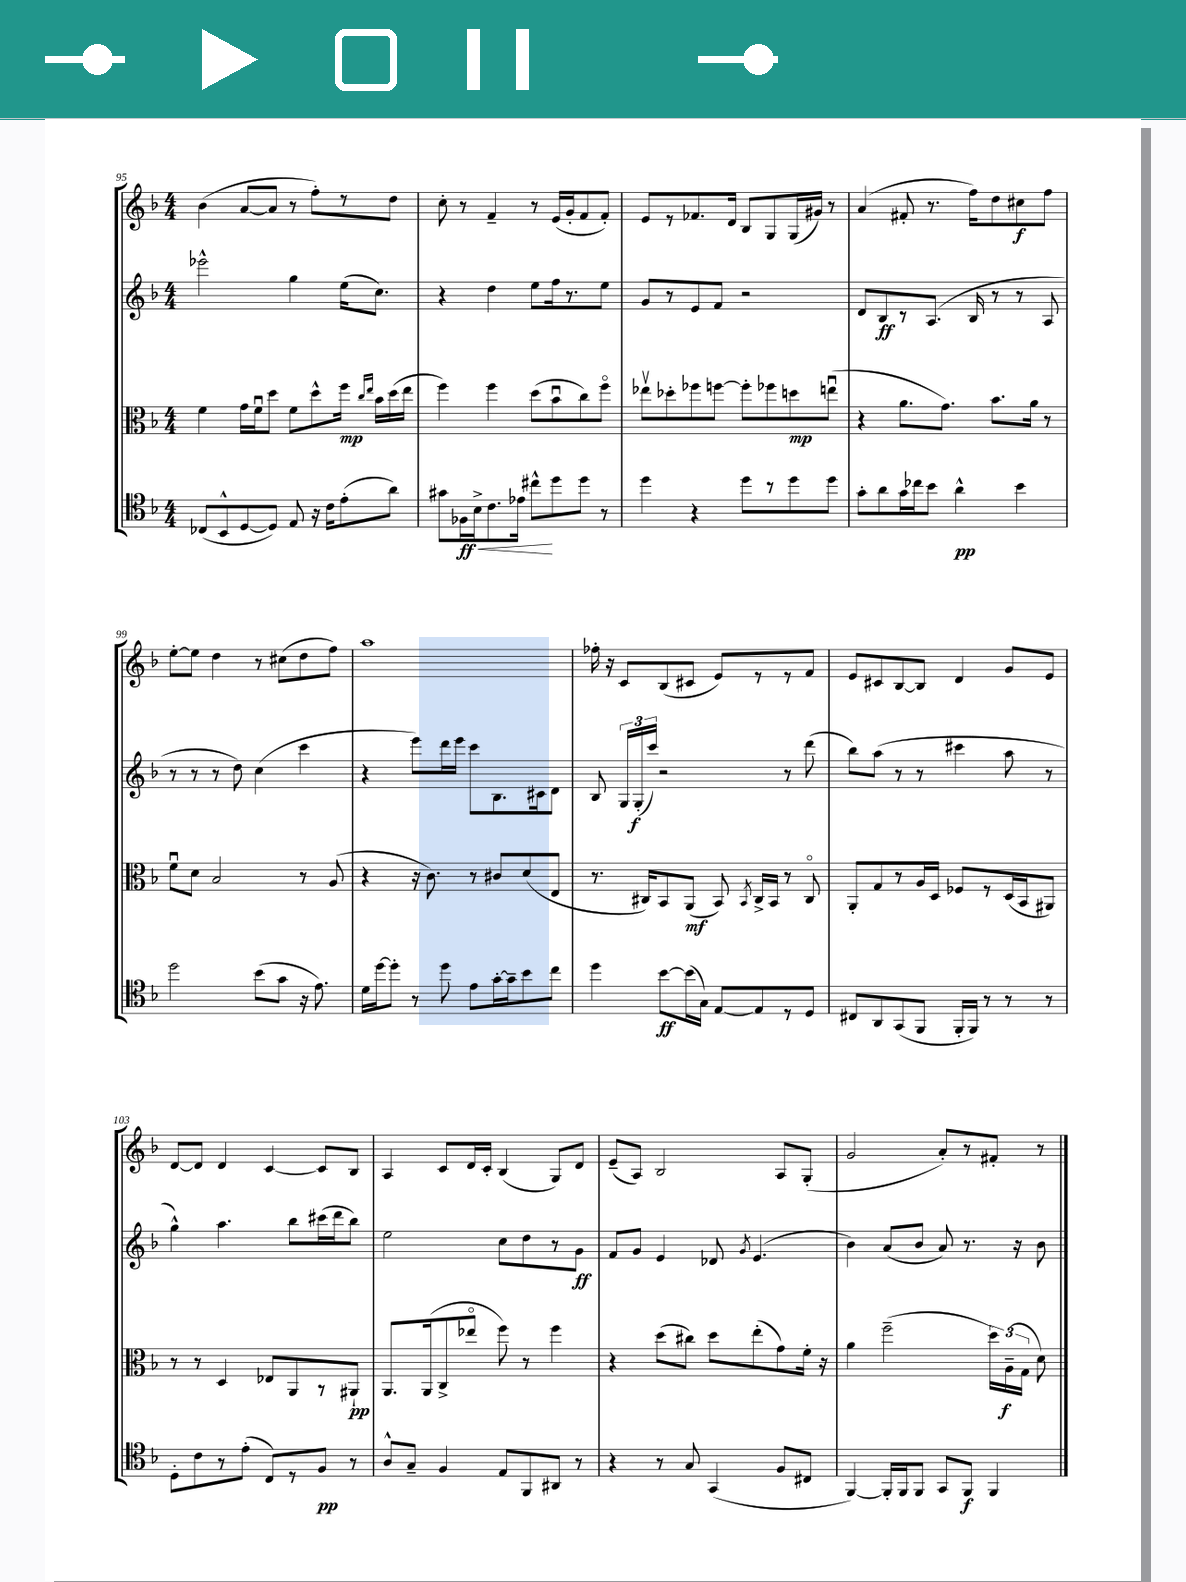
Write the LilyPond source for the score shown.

<<
\new StaffGroup <<
\new Staff = "s0" {
    \clef treble \key f \major \numericTimeSignature \time 4/4
    \autoBeamOff bes'4( a'8[~ a'8] r8 f''8[-.) r8 d''8] |
    c''8-. r8 f'4-- r8 e'16[( g'16-. f'8 f'8]-.) |
    e'8[ r8 fes'8. d'16] bes8[ g8 g16( gis'16]) r8 |
    a'4( fis'8-. r8. f''16[) d''8 cis''8\f f''8] |
    e''8[~-. e''8] d''4 r8 cis''8[( d''8 f''8]) |
    a''1 |
    fes''16-. r16 c'8[ bes8( cis'8] e'8[) r8 r8 f'8] |
    e'8[ cis'8 bes8~ bes8] d'4 g'8[ e'8] |
    d'8[~ d'8] d'4 c'4~ c'8[ bes8] |
    a4 c'8[ d'16 c'16]-. bes4( g8[) d'8] |
    e'8[--( a8]) bes2 a8[ g8]-.( |
    g'2 a'8[-.) r8 fis'8]-. r8 \bar "|." |
}
\new Staff = "s1" {
    \clef treble \key f \major \numericTimeSignature \time 4/4
    \autoBeamOff ees'''2-^ g''4 e''16[( c''8.]) |
    r4 d''4 e''8[ f''16 r8. e''8] |
    g'8[ r8 e'8 f'8] r2 |
    d'8[ bes8\ff r8 a8.]( bes16 r8 r8 a8 |
    r8 r8 r8 d''8) c''4( c'''4 |
    r4 e'''8[) d'''16 e'''16] c'''8[ bes8. cis'16 d'8] |
    bes8 \tuplet 3/2 { g16[ g16-.\f( c'''16]) } r2 r8 d'''8( |
    bes''8[) a''8]( r8 r8 cis'''4 a''8 r8 |
    g''4-^) a''4. bes''8[ cis'''16( d'''16 bes''8]) |
    e''2 c''8[ d''8 r8 g'8]\ff |
    f'8[ g'8] e'4 des'8 \acciaccatura { g'8 } e'4.( |
    bes'4) a'8[( bes'8] a'8) r8. r16 bes'8 \bar "|." |
}
\new Staff = "s2" {
    \clef alto \key f \major \numericTimeSignature \time 4/4
    \autoBeamOff f'4 g'16[ f'16\downbow d''8] f'8[ d''8-^ f''16]\mp \grace { c''16[ e''16] } bes'16[ d''16( e''16] |
    f''4) f''4 d''8[( bes'8\downbow c''8) f''8]\flageolet |
    ees''8[\upbow des''8-. fes''8 f''8]~ f''8[-. fes''8 d''8\mp e''8]\downbow( |
    r4 a'8.[ g'8.]) bes'8.[ a'16] r8 |
    f'8[\downbow d'8] bes2 r8 a8( |
    r4 r16 c'8.) r8 cis'8[ d'8( e8] |
    r8. cis16[) bes,8 a,8]\mf( bes,8) \acciaccatura { bes,8 } cis16[-> bes,16] r8 cis8\flageolet |
    a,8[-. g8 r8 a16 d16] fes8[ r8 d16( bes,16 ais,8]) |
    r8 r8 d4 ees8[ a,8 r8 ais,8]-!\pp |
    a,8.[ a,16( c8-> ees''8]\flageolet f''8) r8 f''4 |
    r4 d''8[( cis''8]) d''8[ e''8-.( g'8) f'16]-. r16 |
    a'4 f''2--( \tuplet 3/2 { d''16[) a16--\f( g16] } d'8) \bar "|." |
}
\new Staff = "s3" {
    \clef tenor \key f \major \numericTimeSignature \time 4/4
    \autoBeamOff ces8[( bes,8-^ d8~ d8]) e8 r16 c'16[ e'8-.( a'8]) |
    gis'8[ fes16\ff\< bes16-> c'8. ees'16] cis''8[-^\! d''8 d''8] r8 |
    d''4 r4 d''8[ r8 d''8 d''8] |
    g'8[-. a'8 g'16 ces''16 bes'8] a'4-^\pp bes'4 |
    d''2 bes'8[( g'8] r16 e'8.) |
    d'16[ d''16~ d''8]-. r8 d''8 e'8[ g'16~-. g'16-- bes'8 c''8] |
    d''4 bes'8[~\ff bes'16( g16]) e8[~ e8 r8 d8] |
    cis8[ a,8 g,8( f,8] f,16[-. f,16]) r8 r8 r8 |
    d8[-. c'8 r8 e'8]-.( c8[) r8 f8]\pp r8 |
    a8[-^ g8]-- f4 e8[ f,8 ais,8] r8 |
    r4 r8 g8 g,4( f8[ cis8] |
    f,4~) f,16[-. f,16 f,8] g,8[ f,8]\f f,4 \bar "|." |
}
>>
>>
\layout { \context { \Score currentBarNumber = #95 } }
